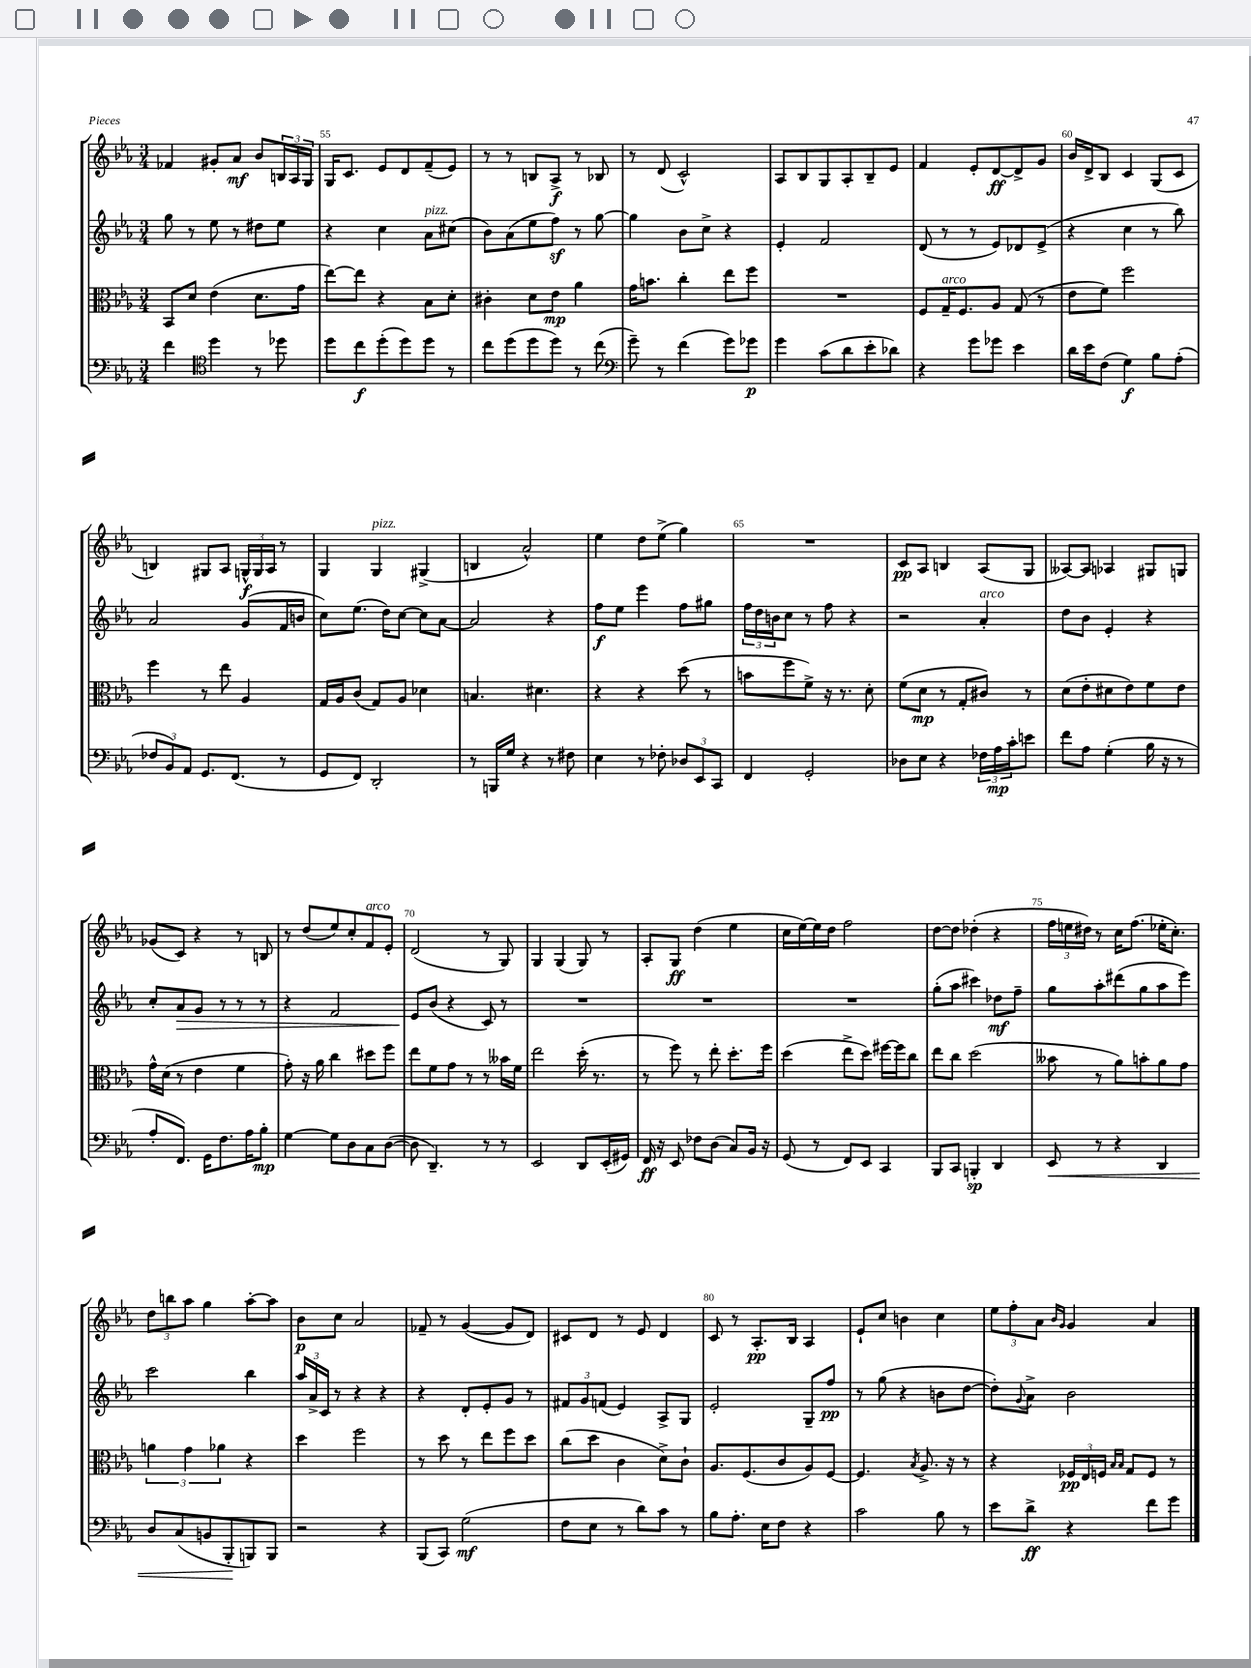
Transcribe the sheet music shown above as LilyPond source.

<<
\new StaffGroup <<
\new Staff = "s0" {
    \clef treble \key ees \major \numericTimeSignature \time 3/4
    fes'4 gis'8-. aes'8\mf bes'8 \tuplet 3/2 { b16 aes16 g16 } |
    g16 c'8. ees'8 d'8 f'8--( ees'8) |
    r8 r8 b8 aes8->\f r8 bes8 |
    r8 d'8( c'2-^) |
    aes8 bes8 g8 aes8-. bes8-- ees'8 |
    f'4 ees'8-. d'8~\ff d'8-> g'8 |
    bes'16 d'16-> bes8 c'4 g8( c'8 |
    b4) gis8 aes8 \tuplet 3/2 { g16-^\f g16 aes16 } r8 |
    g4 g4^\markup { \italic "pizz." } gis4->( |
    b4 aes'2-^) |
    ees''4 d''8 ees''8->( g''4) |
    R2. |
    c'8\pp aes8 b4 aes8( g8 |
    aeses8~) aeses8 aes4 gis8 g8 |
    ges'8( c'8) r4 r8 b8 |
    r8 d''8( ees''8) c''8-. f'8^\markup { \italic "arco" } ees'8-. |
    d'2( r8 g8) |
    g4 g4( g8) r8 |
    aes8-. g8\ff d''4( ees''4 |
    c''16 ees''16~) ees''16 d''16 f''2 |
    d''8~ d''8 des''4-.( r4 |
    \tuplet 3/2 { f''16 e''16 dis''16) } r8 c''16 f''8.( ees''16-. c''8.-.) |
    \tuplet 3/2 { d''8 b''8 aes''8 } g''4 aes''8~-. aes''8 |
    bes'8\p c''8 aes'2 |
    fes'8-- r8 g'4~( g'8 d'8) |
    cis'8 d'8 r8 ees'8 d'4 |
    c'8 r8 aes8.-.\pp bes16 aes4 |
    ees'8-! c''8 b'4 c''4 |
    \tuplet 3/2 { ees''8 f''8-. aes'8 } \grace { bes'16 g'16 } g'4 aes'4 \bar "|." |
}
\new Staff = "s1" {
    \clef treble \key ees \major \numericTimeSignature \time 3/4
    g''8 r8 ees''8 r8 dis''8 ees''8 |
    r4 c''4 aes'8^\markup { \italic "pizz." } cis''8( |
    bes'8) aes'8( ees''8 f''8\sf) r8 g''8~ |
    g''4 bes'8 c''8-> r4 |
    ees'4-. f'2 |
    d'8( r8 r8 ees'8) des'8 ees'8->( |
    r4 c''4 r8 bes''8) |
    aes'2 g'8( f'16 b'16 |
    c''8) ees''8.( d''16) c''8~ c''8 aes'8~ |
    aes'2 r4 |
    f''8\f ees''8 ees'''4 f''8 gis''8 |
    \tuplet 3/2 { f''16 d''16 b'16 } c''8 r8 f''8 r4 |
    r2 aes'4-.^\markup { \italic "arco" } |
    d''8 bes'8 ees'4-. r4 |
    c''8-. aes'8\> g'8 r8 r8 r8 |
    r4 f'2 |
    ees'8\! bes'8( r4 c'8) r8 |
    R2. |
    R2. |
    R2. |
    g''8-.( aes''8 cis'''4) des''8\mf f''8-- |
    g''8 aes''8-. dis'''8( g''8 aes''8 ees'''8) |
    c'''2 bes''4 |
    \tuplet 3/2 { aes''16 aes'16-> c'16 } r8 r4 r4 |
    r4 d'8-. ees'8-. g'8 r8 |
    \tuplet 3/2 { fis'8 g'8 f'8( } ees'4) aes8-> g8 |
    ees'2-. g8-- f''8\pp |
    r8 g''8( r4 b'8 d''8~ |
    d''8-.) \appoggiatura { g'8 } aes'8-> bes'2 \bar "|." |
}
\new Staff = "s2" {
    \clef alto \key ees \major \numericTimeSignature \time 3/4
    bes,8 d'8 ees'4( d'8. g'16 |
    ees''8~) ees''8 r4 bes8 d'8-. |
    cis'4-. d'8 ees'8\mp aes'4 |
    g'16 b'8. c''4-. ees''8 f''8 |
    R2. |
    f8 g16--^\markup { \italic "arco" } f8. aes8 g8( r8 |
    ees'8 f'8) f''2 |
    f''4 r8 ees''8 aes4 |
    g16 aes16 c'8( g8) aes8 des'4 |
    b4. dis'4. |
    r4 r4 d''8( r8 |
    b'8 f''8 f'8->) r16 r8. d'8-. |
    f'8( d'8\mp r8 g8-. cis'8) r8 |
    d'8( ees'8-. dis'8 ees'8) f'8 ees'8 |
    g'16-^ d'16( r8 ees'4 f'4 |
    g'8-.) r16 aes'16 c''4 dis''8 f''8 |
    ees''8 f'8 g'8 r8 r8 beses'16 f'16 |
    ees''2 d''16-.( r8. |
    r8 f''8) r8 ees''8-. d''8.-. f''16 |
    d''4( ees''8-> d''8) fis''16~ fis''16 c''8 |
    ees''8 c''8 d''2( |
    beses'8 r8 aes'8) b'8-. aes'8 g'8 |
    \tuplet 3/2 { a'4 g'4 aes'4 } r4 |
    d''4 f''2 |
    r8 d''8 r8 ees''8 f''8 d''8 |
    c''8( d''8 c'4 d'8->) c'8-! |
    aes8. f8.( c'8 aes8) f8~ |
    f4. \acciaccatura { bes8 } aes8.-> r16 r8 |
    r4 \tuplet 3/2 { fes16\pp ees16 f16 } \grace { bes16 bes16 } g8 f8 r8 \bar "|." |
}
\new Staff = "s3" {
    \clef bass \key ees \major \numericTimeSignature \time 3/4
    f'4 \clef tenor d''4 r8 des''8 |
    d''8 c''8\f d''8-.( d''8) d''8 r8 |
    c''8 d''8( d''8 d''8) r8 c''8( |
    \clef bass g'8--) r8 f'4( g'8) ges'8\p |
    g'4 c'8( d'8 ees'8-. des'8) |
    r4 g'8 ges'8 ees'4 |
    d'16 ees'16 f8( g4\f) bes8 aes8-.( |
    \tuplet 3/2 { fes8 bes,8) aes,8 } g,8. f,8.( r8 |
    g,8 f,8) d,2-. |
    r8 b,,16 g16 r4 r8 fis8 |
    ees4 r8 fes8-. \tuplet 3/2 { des8 ees,8 c,8 } |
    f,4 g,2-. |
    des8 ees8 r4 \tuplet 3/2 { fes16 aes16\mp c'16-. } e'8 |
    f'8 aes8 g4-.( bes16 r16 r8 |
    aes8-. f,8.) g,16 f8. aes16 bes8-.\mp |
    g4~ g8 d8 c8 d8~( |
    d8 d,4.--) r8 r8 |
    ees,2 d,8 ees,16-.( gis,16) |
    f,16\ff r16 ees,8 fes8 d8( c8) bes,16 r16 |
    g,8( r8 f,8) ees,8 c,4 |
    bes,,8 c,8 b,,4-.\sp d,4 |
    ees,8\< r8 r4 d,4 |
    d8 c8( b,8 bes,,8-.\! b,,8) b,,8 |
    r2 r4 |
    bes,,8( c,8) g2\mf( |
    f8 ees8 r8 d'8) c'8 r8 |
    bes8 aes8.-. ees16 f8 r4 |
    c'2 bes8 r8 |
    ees'8 d'8->\ff r4 f'8 g'8 \bar "|." |
}
>>
>>
\layout { \context { \Score currentBarNumber = #54 \override BarNumber.break-visibility = ##(#f #t #t) barNumberVisibility = #(every-nth-bar-number-visible 5) } }
